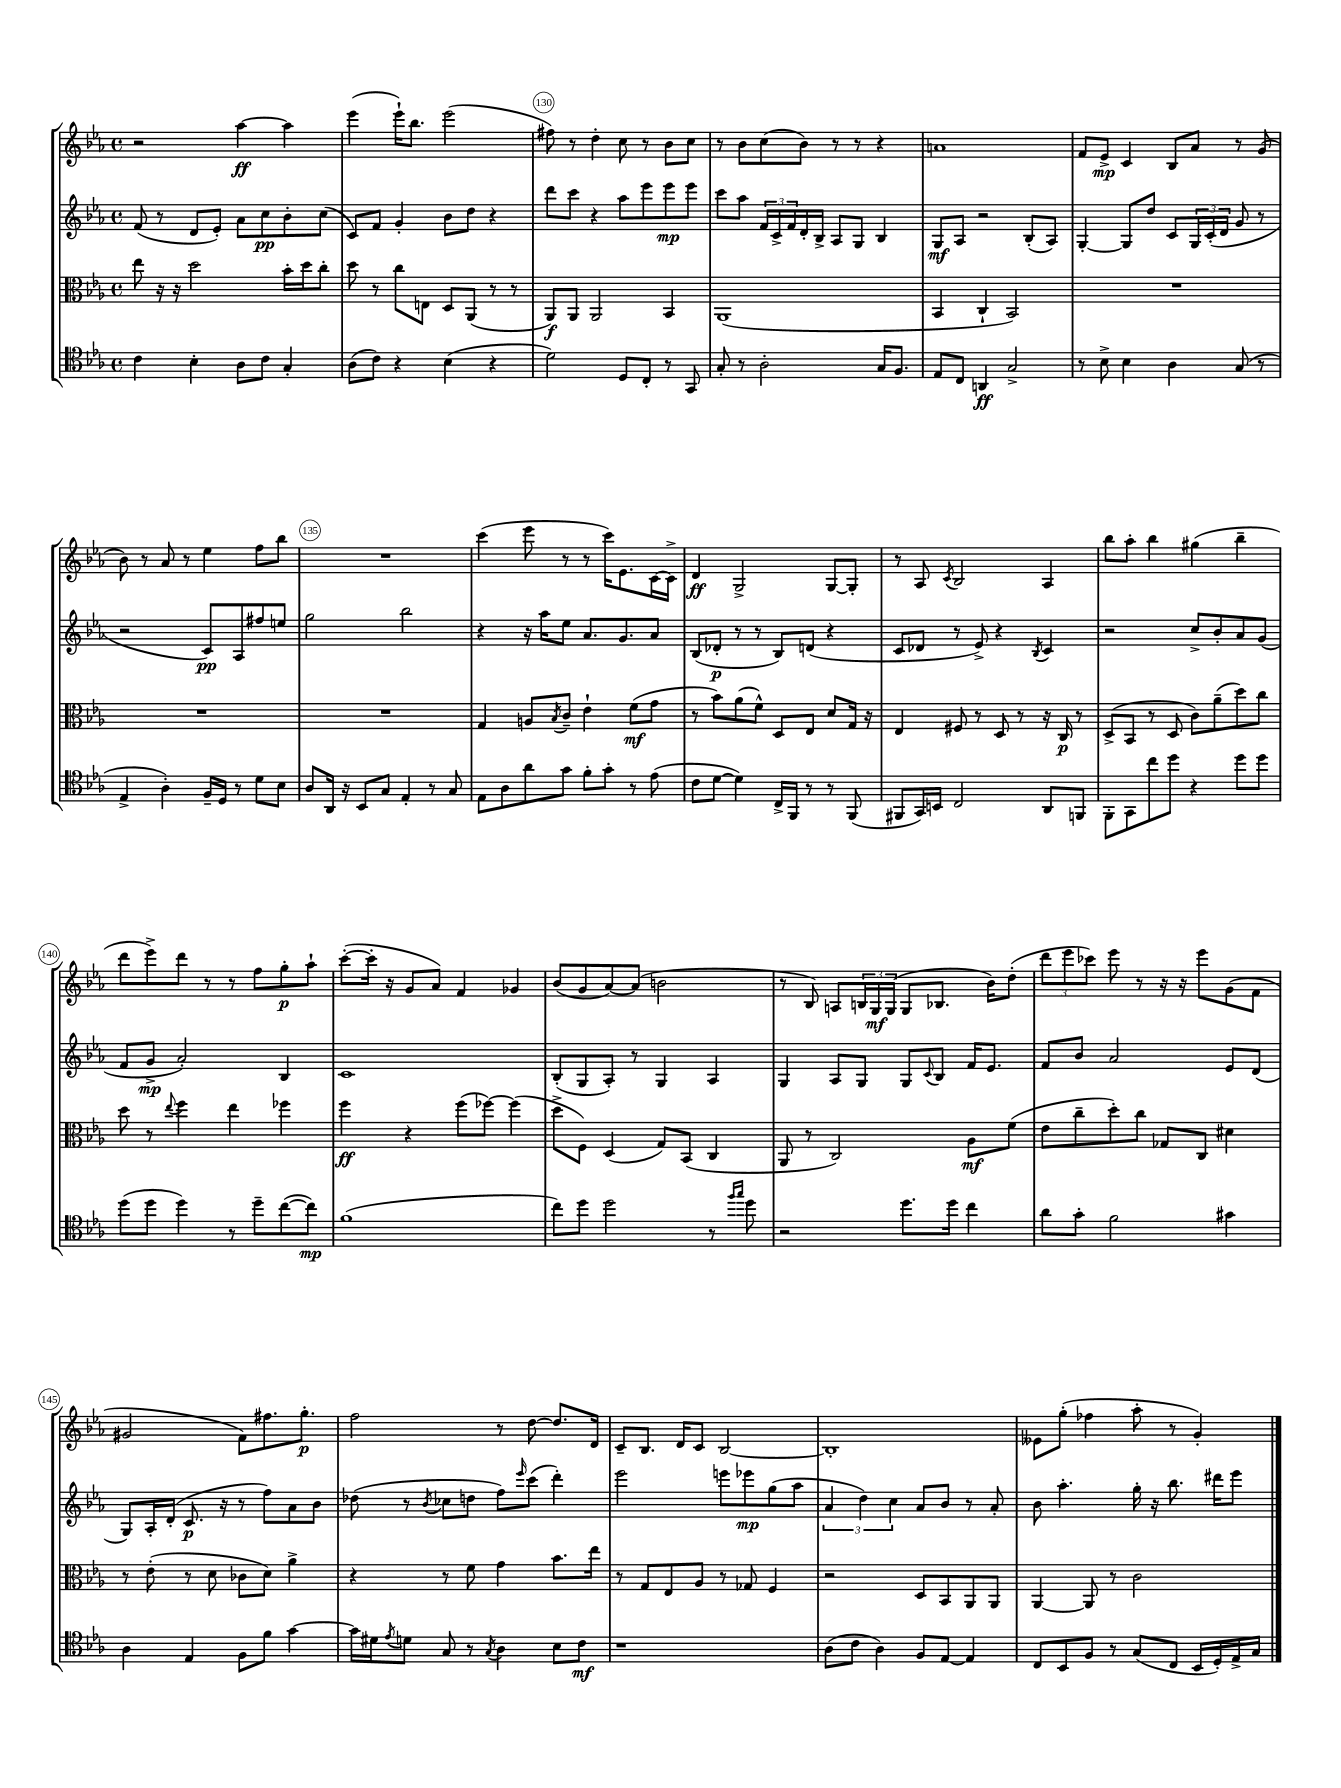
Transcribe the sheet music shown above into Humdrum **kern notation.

**kern	**kern	**kern	**kern
*staff4	*staff3	*staff2	*staff1
*clefC4	*clefC3	*clefG2	*clefG2
*k[b-e-a-]	*k[b-e-a-]	*k[b-e-a-]	*k[b-e-a-]
*M4/4	*M4/4	*M4/4	*M4/4
*met(c)	*met(c)	*met(c)	*met(c)
4c\	8ee-\	(8f/	2r
.	16r	8r	.
.	16r	.	.
4B-'\	2dd\	8d/L	.
.	.	8e-'/J)	.
8A-\L	.	8a-\L	[4aa-\
8c\J	.	8cc\	.
4G'/	16b-'\LL	8b-'\	4aa-\]
.	16dd\J	.	.
.	8cc'\J	(8cc\J	.
=	=	=	=
(8A-\L	8dd\	8c/L)	(4eee-\
8c\J)	8r	8f/J	.
4r	8cc\L	4g'/	16eee-`\LK)
.	.	.	8.bb-\J
.	8E\J	.	.
(4B-\	8D/L	8b-\L	(2eee-\
.	(8AA-/J	8dd\J	.
4r	8r	4r	.
.	8r	.	.
=	=	=	=
2d\)	8AA-/L)	8ddd\L	8ff#\)
.	8AA-/J	8ccc\J	8r
.	2AA-/	4r	4dd'\
8D/L	.	8aa-\L	8cc\
8C'/J	.	8eee-\	8r
8r	4BB-/	8eee-\	8b-\L
8GG/	.	8eee-\J	8cc\J
=	=	=	=
8G'/	(1AA-	8ccc\L	8r
8r	.	8aa-\J	8b-\L
2A-'\	.	24f/LL	(8cc\
.	.	24c^/	.
.	.	24f/	.
.	.	16d'/	8b-\J)
.	.	16B-^/JJ	.
.	.	8A-/L	8r
.	.	8G/J	8r
16G/LK	.	4B-/	4r
8.F/J	.	.	.
=	=	=	=
8E-/L	4BB-/	8G/L	1a
8C/J	.	8A-/J	.
4AA/	4C`/	2r	.
2G^/	2BB-/)	.	.
.	.	(8B-'/L	.
.	.	8A-/J)	.
=	=	=	=
8r	1r	[4G'/	8f/L
8B-^\	.	.	8e-^/J
4B-\	.	8G/]L	4c/
.	.	8dd/J	.
4A-\	.	8c/L	8B-/L
.	.	24G/L	8a-/J
.	.	(24c'/	.
.	.	24d/JJ	.
(8G/	.	8g/	8r
8r	.	8r	(8g/
=	=	=	=
4E-^/	1r	2r	8b-\)
.	.	.	8r
4A-'\)	.	.	8a-/
.	.	.	8r
16F~/LL	.	8c/L)	4ee-\
16D/JJ	.	.	.
8r	.	8A-/	.
8d\L	.	8ff#/	8ff\L
8B-\J	.	8ee/J	8bb-\J
=	=	=	=
8A-/L	1r	2gg\	1r
16AA-/Jk	.	.	.
16r	.	.	.
8BB-/L	.	.	.
8G/J	.	.	.
4E-'/	.	2bb-\	.
8r	.	.	.
8G/	.	.	.
=	=	=	=
8E-\L	4G/	4r	(4ccc\
8A-\	.	.	.
8a-\	8A/L	16r	8eee-\
.	.	16aa-\LK	.
.	8qB-/	.	.
8g\J	8c~/J	8ee-\J	8r
8f'\L	4e-`\	8.a-/L	8r
8g'\J	.	.	16ccc\LK)
.	.	8.g/	8.e-\
8r	(8f\L	.	.
(8e-\	8g\J	8a-/J	[16c\L
.	.	.	16c^\]JJ
=	=	=	=
8c\L	8r	(8B-/L	4d/
[8d\J	8b-\L)	8d-'/J	.
4d\])	(8a-\	8r	2G^/
.	8f^^\J)	8r	.
16C^/LL	8D/L	8B-/L)	.
16FF/JJ	.	.	.
8r	8E-/J	(8d/J	.
8r	8d/L	4r	[8G/L
(8FF/	16G/Jk	.	8G'/]J
.	16r	.	.
=	=	=	=
8FF#/L	4E-/	8c/L	8r
16GG/L)	.	8d-/J	8A-/
16BB/JJ	.	.	.
.	.	.	8qc/
2C/	8F#/	8r	2B-/
.	8r	8e-^/)	.
.	8D/	4r	.
.	8r	.	.
.	.	8qB-/	.
8AA-/L	16r	4c/	4A-/
.	16C/	.	.
8FF/J	8r	.	.
=	=	=	=
8FF'\L	(8D^/L	2r	8bb-\L
8GG\	8BB-/J	.	8aa-'\J
8cc\	8r	.	4bb-\
8dd\J	8D/	.	.
4r	8c\L)	8cc^/L	(4gg#\
.	(8a-~\	8b-'/	.
8dd\L	8dd\)	8a-/	4bb-~\
8dd\J	8cc\J	(8g/J	.
=	=	=	=
(8dd\L	8dd\	8f/L	8ddd\L
8dd\J	8r	8g^/J	8eee-^\)
.	8qqee-/	.	.
4dd\)	4ff\	2a-'/)	8ddd\J
.	.	.	8r
8r	4ee-\	.	8r
8dd~\L	.	.	8ff\L
([8cc\	4ff-\	4B-/	8gg'\
8cc\]J)	.	.	8aa-`\J
=	=	=	=
(1f	4ff\	1c	([8ccc'\L
.	.	.	16ccc'\]Jk
.	.	.	16r
.	4r	.	8g/L
.	.	.	8a-/J)
.	(8ff\L	.	4f/
.	[8ff-\J)	.	.
.	(4ff-\]	.	4g-/
=	=	=	=
8cc\L)	8dd^\L	(8B-'/L	(8b-/L
8dd\J	8F\J)	8G/	8g/
2dd\	(4D/	8A-'/J)	[8a-/)
.	.	8r	(8a-/]J
.	8G/L)	4G/	2b\
.	(8BB-/J	.	.
8r	4C/	4A-/	.
16qqff/LL	.	.	.
16qqgg/JJ	.	.	.
8dd\	.	.	.
=	=	=	=
2r	8AA-/	4G/	8r
.	8r	.	8B-/)
.	2C/)	8A-/L	8A/L
.	.	8G/J	24B/L
.	.	.	24G/
.	.	.	(24G/JJ
8.dd\L	.	8G/L	8G/L
.	.	8qqc/	.
.	.	8B-/J	8.B-/J
16dd\Jk	.	.	.
4cc\	8A-\L	16f/LK	.
.	.	8.e-/J	16b-\LK)
.	(8f\J	.	(8dd'\J
=	=	=	=
8a-\L	8e-\L	8f/L	12ddd\L
.	.	.	12eee-\
8g'\J	8cc~\	8b-/J	.
.	.	.	12ccc-\J)
2f\	8dd'\)	2a-/	8eee-\
.	8cc\J	.	8r
.	8G-/L	.	16r
.	.	.	16r
.	8C/J	.	8eee-\L
4g#\	4d#\	8e-/L	(8g\
.	.	(8d/J	8f\J
=	=	=	=
4A-\	8r	8G/L)	2g#/
.	(8e-'\	16A-'/L	.
.	.	(16d'/JJ	.
4E-/	8r	8.c/	.
.	8d\	.	.
.	.	16r	.
8F\L	8c-\L	8r	8f\L)
8f\J	8d\J)	8ff\L)	8.ff#\
[4g\	4a-^\	8a-\	.
.	.	.	8.gg'\J
.	.	8b-\J	.
=	=	=	=
16g\]LL	4r	(8dd-\	2ff\
16d#\J	.	.	.
8qe-/	.	.	.
8d\J	.	8r	.
.	.	8qb-/	.
8G/	8r	8cc-\L	.
8r	8f\	8dd\J	.
8qG/	.	.	.
4A-\	4g\	8ff\L)	8r
.	.	16qqeee-/	.
.	.	(8ccc\J	[8dd\
8B-\L	8.b-\L	4ddd'\)	8.dd/]L
8c\J	.	.	.
.	16ee-\Jk	.	16d/Jk
=	=	=	=
1r	8r	2eee-\	8c~/L
.	8G/L	.	8.B-/J
.	8E-/	.	.
.	.	.	16d/LK
.	8A-/J	.	8c/J
.	8r	8eee\L	[2B-/
.	8G-/	8eee-\	.
.	4F/	(8gg\	.
.	.	8aa-\J	.
=	=	=	=
(8A-\L	2r	6a-/	1B-']
8c\J	.	.	.
.	.	6dd\)	.
4A-\)	.	.	.
.	.	6cc\	.
8F/L	8D/L	8a-/L	.
[8E-/J	8BB-/	8b-/J	.
4E-/]	8AA-/	8r	.
.	8AA-/J	8a-'/	.
=	=	=	=
8C/L	[4AA-/	8b-\	8e--\L
8BB-/	.	4.aa-'\	(8gg'\J
8F/J	8AA-/]	.	4ff-\
8r	8r	.	.
(8G/L	2c\	16gg'\	8aa-'\
.	.	16r	.
8C/J	.	8.bb-\	8r
16BB-/LL	.	.	4g'/)
16D'/)	.	16ddd#\LK	.
16E-^/	.	8eee-\J	.
16G/JJ	.	.	.
==	==	==	==
*-	*-	*-	*-
